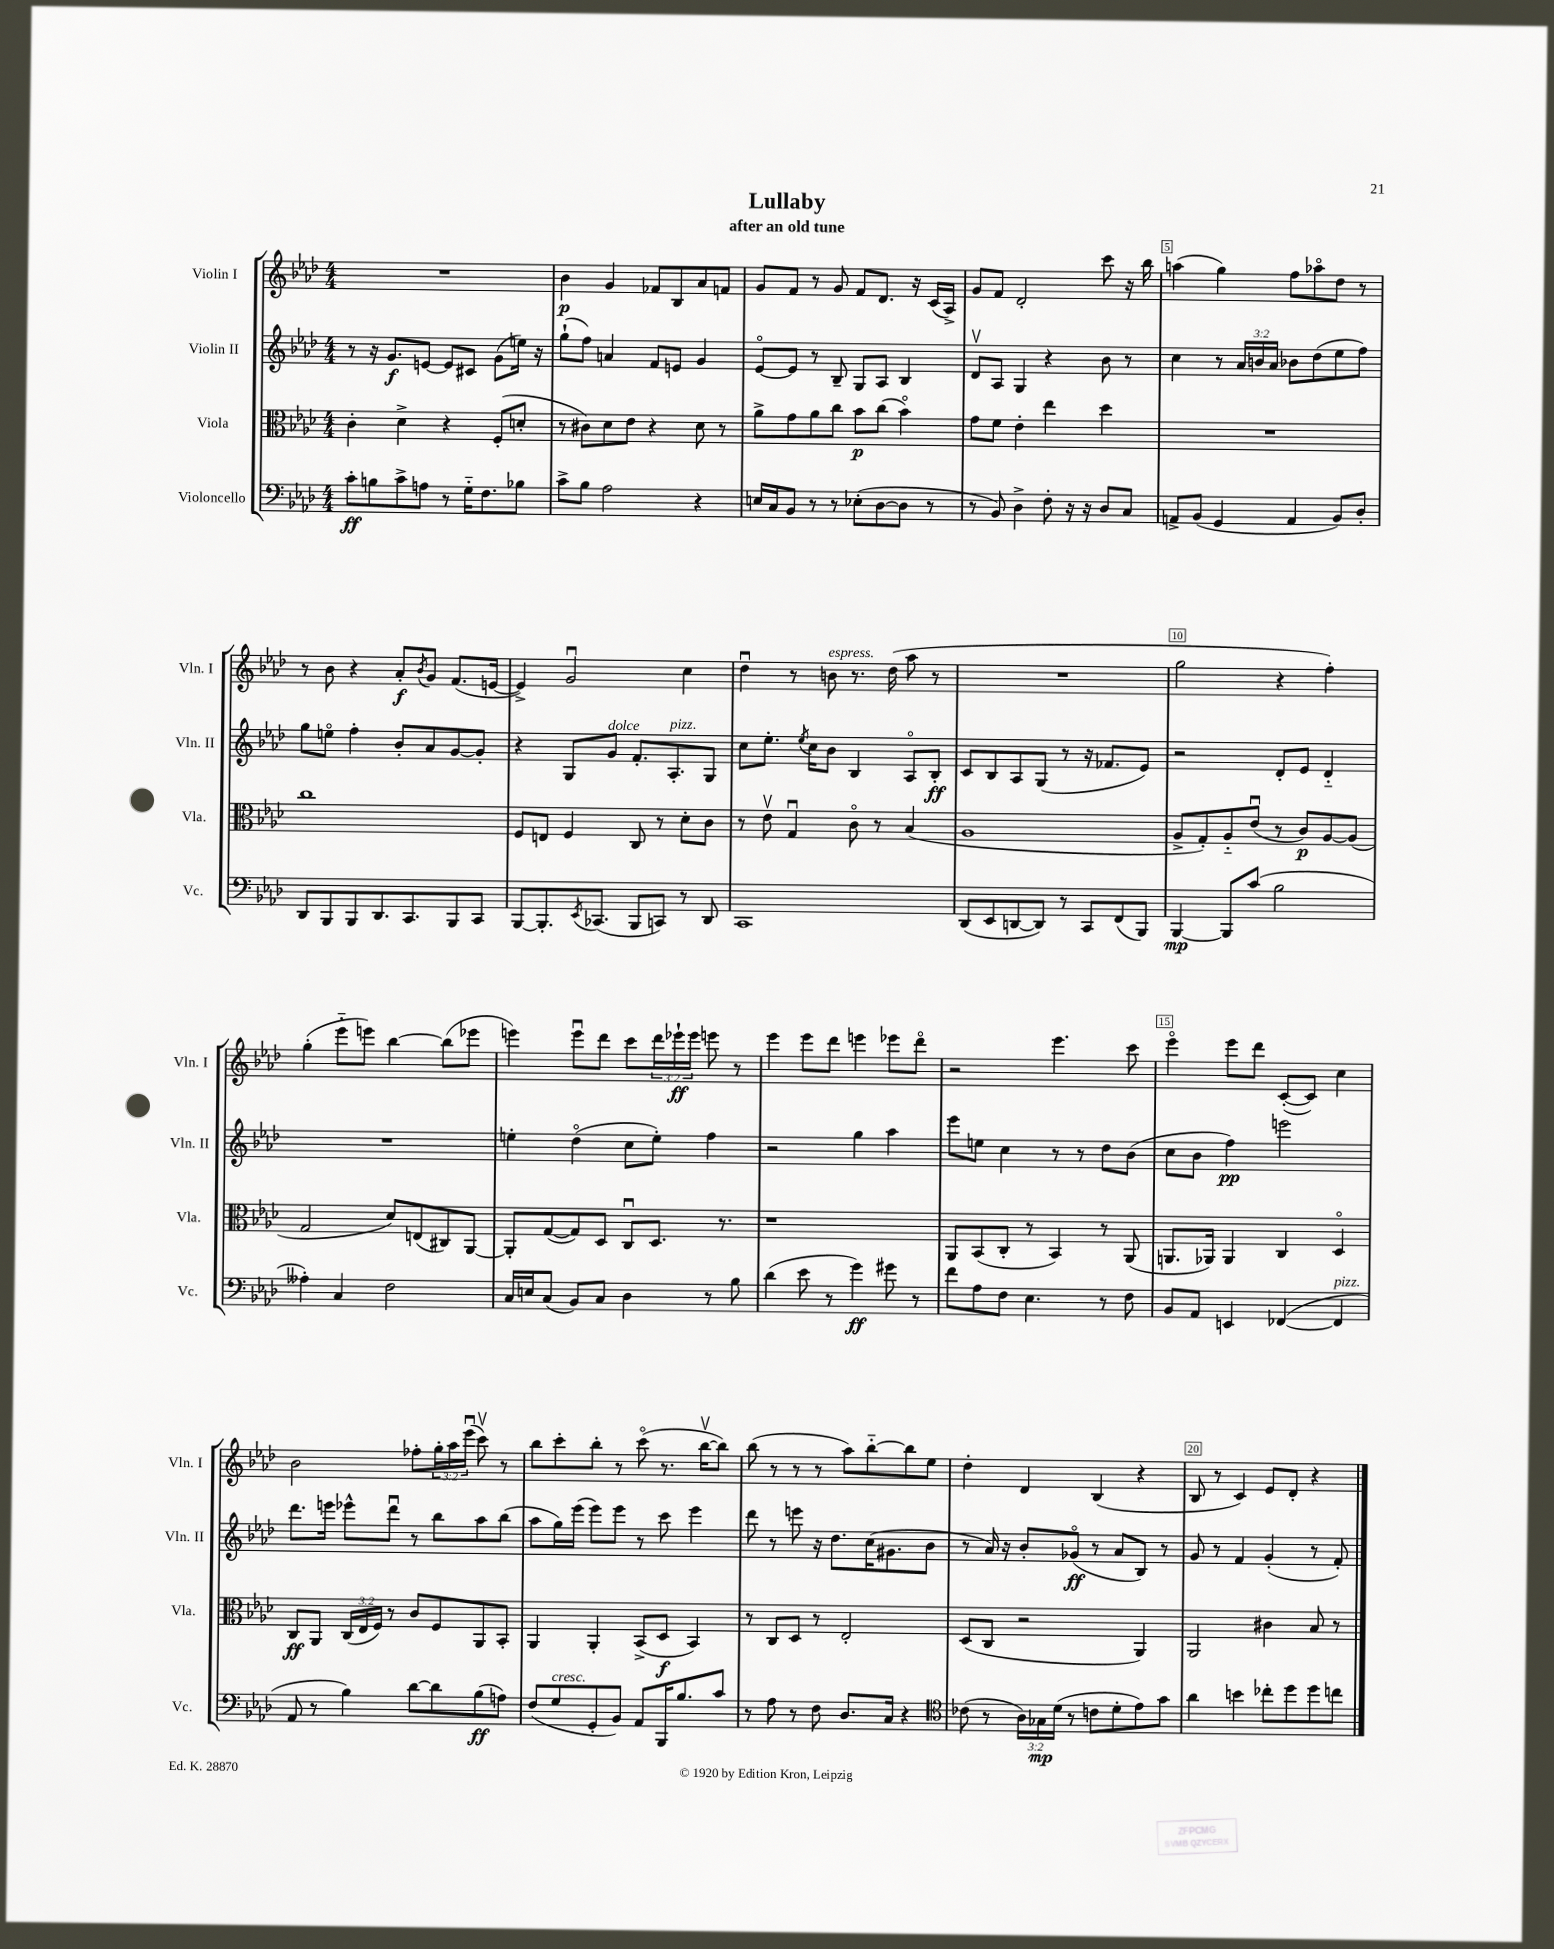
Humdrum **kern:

**kern	**kern	**kern	**kern
*staff4	*staff3	*staff2	*staff1
*clefF4	*clefC3	*clefG2	*clefG2
*k[b-e-a-d-]	*k[b-e-a-d-]	*k[b-e-a-d-]	*k[b-e-a-d-]
*M4/4	*M4/4	*M4/4	*M4/4
8c'	4c'	8r	1r
8B	.	16r	.
.	.	8.g	.
8c^	4d-^	.	.
8A	.	[8e	.
8r	4r	8e]	.
16G'~	.	8c#	.
8.F	.	.	.
.	(8F'	(8g	.
8B-	8d'	16ee)	.
.	.	16r	.
=	=	=	=
8c^	8r	(8gg`	4b-
8B-	8c#)	8ff)	.
2A-	8d-	4a	4g
.	8e-	.	.
.	4r	8f	8f-
.	.	8e	8B-
4r	8d-	4g	8a-
.	8r	.	8f
=	=	=	=
16E	8a-^	[8e-o	8g
16C	.	.	.
8BB-	8g	8e-]	8f
8r	8a-	8r	8r
8r	8cc	8B-~	8g
(8E-'	8b-	8G	8f
[8D-	(8cc	8A-	8.d-
8D-]	4b-o)	4B-	.
.	.	.	16r
8r	.	.	(16c
.	.	.	16A-^)
=	=	=	=
8r	8g	8d-v	8g
8BB-)	8f	8A-	8f
4D-^	4e-'	4G	2d-'
8F'	4ee-	4r	.
16r	.	.	.
16r	.	.	.
8D-	4dd-	8b-	8ccc
8C	.	8r	16r
.	.	.	16bb-
=	=	=	=
8AA^	1r	4cc	(4aa
(8BB-	.	.	.
4GG	.	8r	4gg)
.	.	24a-	.
.	.	24b	.
.	.	24a-	.
4AA	.	8b-	8ff
.	.	(8dd-	8aa-o
8BB-)	.	8ee-	8dd-
8D-'	.	8ff)	8r
=	=	=	=
8DD-	1cc	8gg	8r
8BBB-	.	8eeo	8b-
8BBB-	.	4ff'	4r
8.DD-	.	.	.
.	.	8b-'	8a-'
8.CC	.	.	.
.	.	.	8qb-
.	.	8a-	8g
8BBB-	.	[8g	(8.f
8CC	.	8g']	.
.	.	.	[16e
=	=	=	=
[8BBB-	8F	4r	4e^])
8.BBB-']	8E	.	.
.	4F	8G	2gu
8qEE-	.	.	.
(8.CC-	.	.	.
.	.	8g	.
8BBB-	8C	8.f'	.
8CC)	8r	.	.
.	.	8.A-'	.
8r	8d-'	.	4cc
8DD-	8c	8G	.
=	=	=	=
1CC	8r	8cc	4dd-u
.	8e-v	8.ee-'	.
.	4Gu	.	8r
.	.	8qee-	.
.	.	16cc	.
.	.	8b-	8b
.	8co	4B-	8.r
.	8r	.	.
.	.	.	(16dd-
.	(4B-	8A-o	8aa-
.	.	8B-'	8r
=	=	=	=
(8DD-	1A-	8c	1r
8EE-	.	8B-	.
[8DD	.	8A-	.
8DD])	.	(8G	.
8r	.	8r	.
8CC	.	16r	.
.	.	8.f-	.
(8FF	.	.	.
8BBB-)	.	8e-)	.
=	=	=	=
[4BBB-	8A-^	2r	2gg
.	8G')	.	.
8BBB-]	8A-'~	.	.
(8c	(8e-u	.	.
2B-	8r	8d-'	4r
.	8c)	8e-	.
.	[8A-	4d-'~	4ff')
.	(8A-]	.	.
=	=	=	=
4A--')	2G	1r	(4gg'
4C	.	.	8eee-'~
.	.	.	8eee)
2F	8d-)	.	[4bb-
.	(8E	.	.
.	8C#)	.	(8bb-]
.	[8AA-	.	8eee-
=	=	=	=
16C	8AA-']	4ee'	4eee)
16E	.	.	.
(8C	([8G	.	.
8BB-)	8G])	(4dd-o	8eeeu
8C	8D-	.	8ddd-
4D-	8Cu	8cc	8ccc
.	8.D-	8ee')	24ddd-
.	.	.	24eee-`
.	.	.	24eee-
8r	.	4ff	8eee
.	8.r	.	.
8B-	.	.	8r
=	=	=	=
(4d-	1r	2r	4eee-
8e-	.	.	8eee-
8r	.	.	8ddd-
4g)	.	4gg	4eee
8g#	.	4aa-	8eee-
8r	.	.	8ddd-o
=	=	=	=
8f	8AA-	8eee-	2r
8A-	(8BB-	8ee	.
8F	8C'	4cc	.
4.E-	8r	.	.
.	4BB-)	8r	4.eee-
.	.	8r	.
8r	8r	8dd-	.
8F	(8AA-	(8b-	8ccc
=	=	=	=
8BB-	8.AA	8cc	4eee-o
8AA-	.	8b-	.
.	16AA-)	.	.
4EE	4AA-	4ff)	8eee-
.	.	.	8ddd-
([4FF-	4C	2eee	([8c'
.	.	.	8c])
4FF-]	4D-o	.	4cc
=	=	=	=
8AA-	8C	8.ddd-	2b-
8r	8AA-	.	.
.	.	16eee	.
4B-)	(24C	8eee-^^	.
.	24E-	.	.
.	24F)	.	.
.	8r	8ddd-u	.
[8d-	8c	8r	8ff-'
8d-]	8F	8bb-	24gg'
.	.	.	24aa-
.	.	.	(24eee-u
(8B-	8AA-	8aa-	8cccv)
8A)	8BB-'	(8bb-	8r
=	=	=	=
(8F	4AA-	8aa-	8bb-
8G	.	16gg)	8ccc'
.	.	(16eee-	.
8GG'	4AA-'	8eee-)	8bb-'
8BB-)	.	8eee-	8r
8AA-	(8BB-^	8r	(8ccco
16BBB-	8D-	8ccc	8.r
8.B-	.	.	.
.	4BB-)	4eee-	.
.	.	.	[16bb-v
8c	.	.	8bb-])
=	=	=	=
8r	8r	8ddd-	(8bb-
8A-	8C	8r	8r
8r	8D-	8eee	8r
8F	8r	16r	8r
.	.	8.dd-	.
8.D-	2E-'	.	8aa-)
.	.	(16cc	[8bb-'~
16C	.	8.g#	.
4r	.	.	8bb-]
.	.	8b-	8ee-
=	=	=	=
*clefC4	*	*	*
(8c-	(8D-	8r	4dd-'
8r	8C	16a-)	.
.	.	16r	.
24A-)	2r	8b-'	4d-
24G-	.	.	.
(24d-	.	.	.
8r	.	(8g-o	.
8c	.	8r	(4B-
8d-'	.	8a-	.
8e-)	4AA-)	8B-)	4r
8g	.	8r	.
=	=	=	=
4a-	2AA-	8g	8B-
.	.	8r	8r
4b	.	4f	4c)
8cc-'	4c#	(4g'	8e-
8dd-	.	.	8d-'
8dd-	8B-	8r	4r
8cc	8r	8f')	.
==	==	==	==
*-	*-	*-	*-
